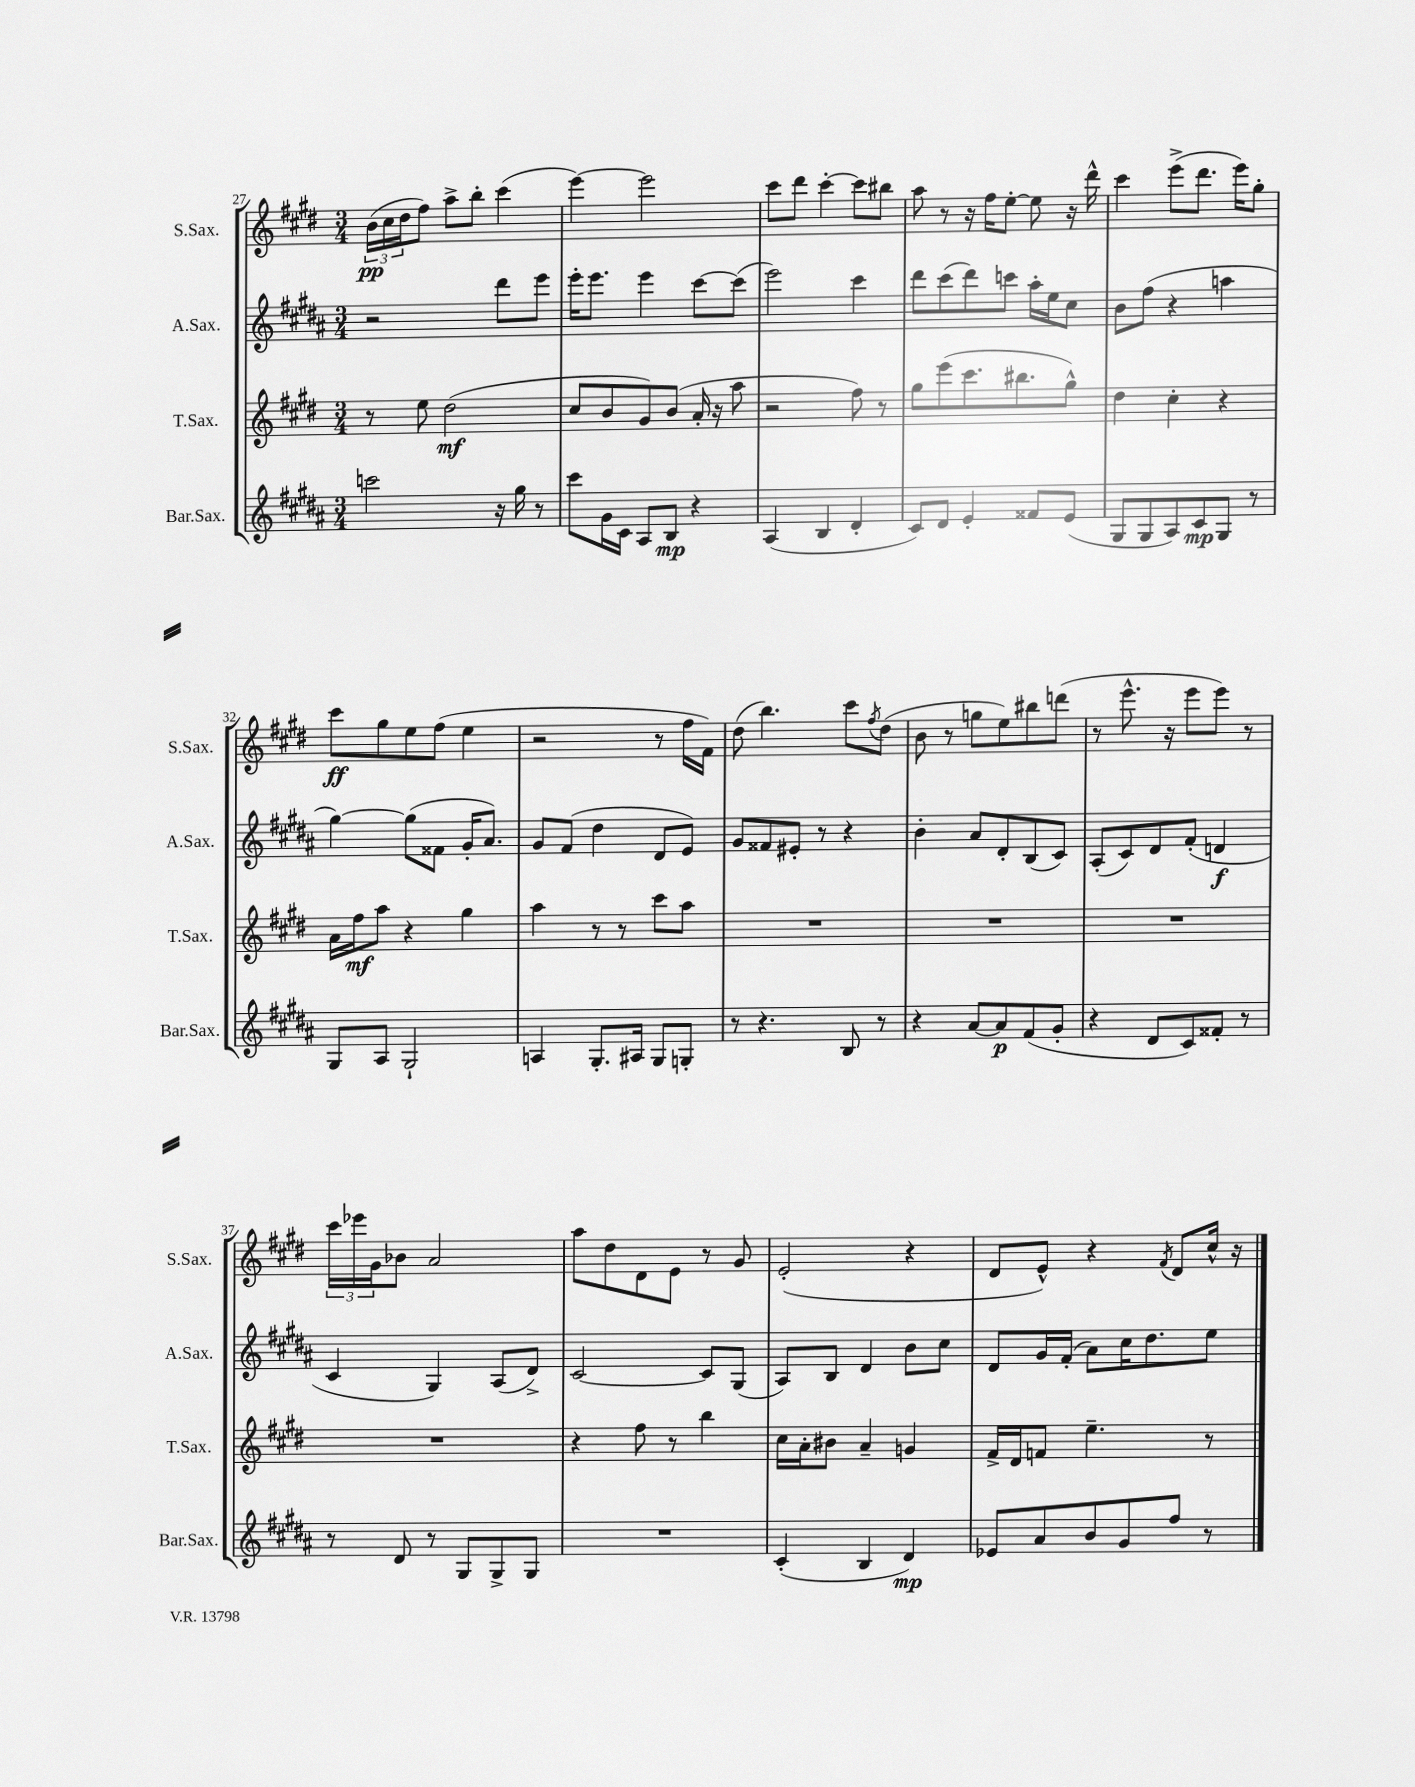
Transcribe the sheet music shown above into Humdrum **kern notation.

**kern	**kern	**kern	**kern
*staff4	*staff3	*staff2	*staff1
*clefG2	*clefG2	*clefG2	*clefG2
*k[f#c#g#d#a#]	*k[f#c#g#d#]	*k[f#c#g#d#a#]	*k[f#c#g#d#]
*M3/4	*M3/4	*M3/4	*M3/4
2ccc	8r	2r	(24b
.	.	.	24cc#
.	.	.	24dd#
.	8ee	.	8ff#)
.	(2dd#	.	8aa^
.	.	.	8bb'
16r	.	8ddd#	(4ccc#
16gg#	.	.	.
8r	.	8eee	.
=	=	=	=
8ccc#	8cc#	16eee'	[4eee)
.	.	8.eee	.
16g#	8b	.	.
16c#	.	.	.
8A#	8g#)	4eee	2eee]
8B	(8b	.	.
4r	16a'	[8ccc#	.
.	16r	.	.
.	8aa	(8ccc#]	.
=	=	=	=
(4A#	2r	2eee)	8ccc#
.	.	.	8ddd#
4B	.	.	[4ccc#'
4d#'	8ff#)	4ccc#	8ccc#]
.	8r	.	8bb#
=	=	=	=
8c#)	8gg#	8ddd#	8aa
8d#	(8eee	(8ccc#	8r
4e'	8.ccc#	8ddd#)	16r
.	.	.	16ff#
.	.	8ccc	[8ee'
.	8.bb#	.	.
8f##	.	16aa#'	8ee]
.	.	16ee	.
(8e	8gg#^^)	8cc#	16r
.	.	.	16ddd#^^
=	=	=	=
8G#	4dd#	8b	4ccc#
8G#	.	(8ff#	.
8A#)	4cc#'	4r	(8eee^
8c#	.	.	8.ddd#
8G#	4r	4aa	.
.	.	.	16eee)
8r	.	.	8gg#'
=	=	=	=
8G#	16a	[4gg#)	8ccc#
.	16ff#	.	.
8A#	8aa	.	8gg#
2G#`	4r	(8gg#]	8ee
.	.	8f##	(8ff#
.	4gg#	16g#'	4ee
.	.	8.a#)	.
=	=	=	=
4A	4aa	8g#	2r
.	.	(8f#	.
8.G#'	8r	4dd#	.
.	8r	.	.
16A#	.	.	.
8G#	8ccc#	8d#	8r
8G'	8aa	8e)	16ff#
.	.	.	16f#)
=	=	=	=
8r	2.r	8g#	(8dd#
4.r	.	8f##	4.bb)
.	.	8e#'	.
.	.	8r	.
8B	.	4r	8ccc#
.	.	.	8qff#
8r	.	.	(8dd#
=	=	=	=
4r	2.r	4b'	8b
.	.	.	8r
[8a#	.	8a#	8gg
8a#]	.	8d#'	8ee)
(8f#	.	(8B	8bb#
8g#'	.	8c#)	(8ddd
=	=	=	=
4r	2.r	(8A#'	8r
.	.	8c#)	8.eee^^
8d#	.	8d#	.
.	.	.	16r
8c#)	.	(8f#'	8eee
8f##'	.	4d	8eee)
8r	.	.	8r
=	=	=	=
8r	2.r	4c#	24ccc#
.	.	.	24eee-
.	.	.	24g#
8d#	.	.	8b-
8r	.	4G#)	2a
8G#	.	.	.
8G#^	.	(8A#	.
8G#	.	8d#^)	.
=	=	=	=
2.r	4r	[2c#	8aa
.	.	.	8dd#
.	8ff#	.	8d#
.	8r	.	8e
.	4bb	8c#]	8r
.	.	(8G#	8g#
=	=	=	=
(4c#'	16cc#	8A#)	(2e'
.	16a'	.	.
.	8b#	8B	.
4B	4a~	4d#	.
4d#)	4g	8b	4r
.	.	8cc#	.
=	=	=	=
8e-	16f#^	8d#	8d#
.	16d#	.	.
8a#	8f	16g#	8e^^)
.	.	(16f#'	.
8b	4.ee~	8a#)	4r
8g#	.	16cc#	.
.	.	8.dd#	.
.	.	.	8qf#
8ff#	.	.	8d#
8r	8r	8ee	16cc#^^
.	.	.	16r
==	==	==	==
*-	*-	*-	*-
